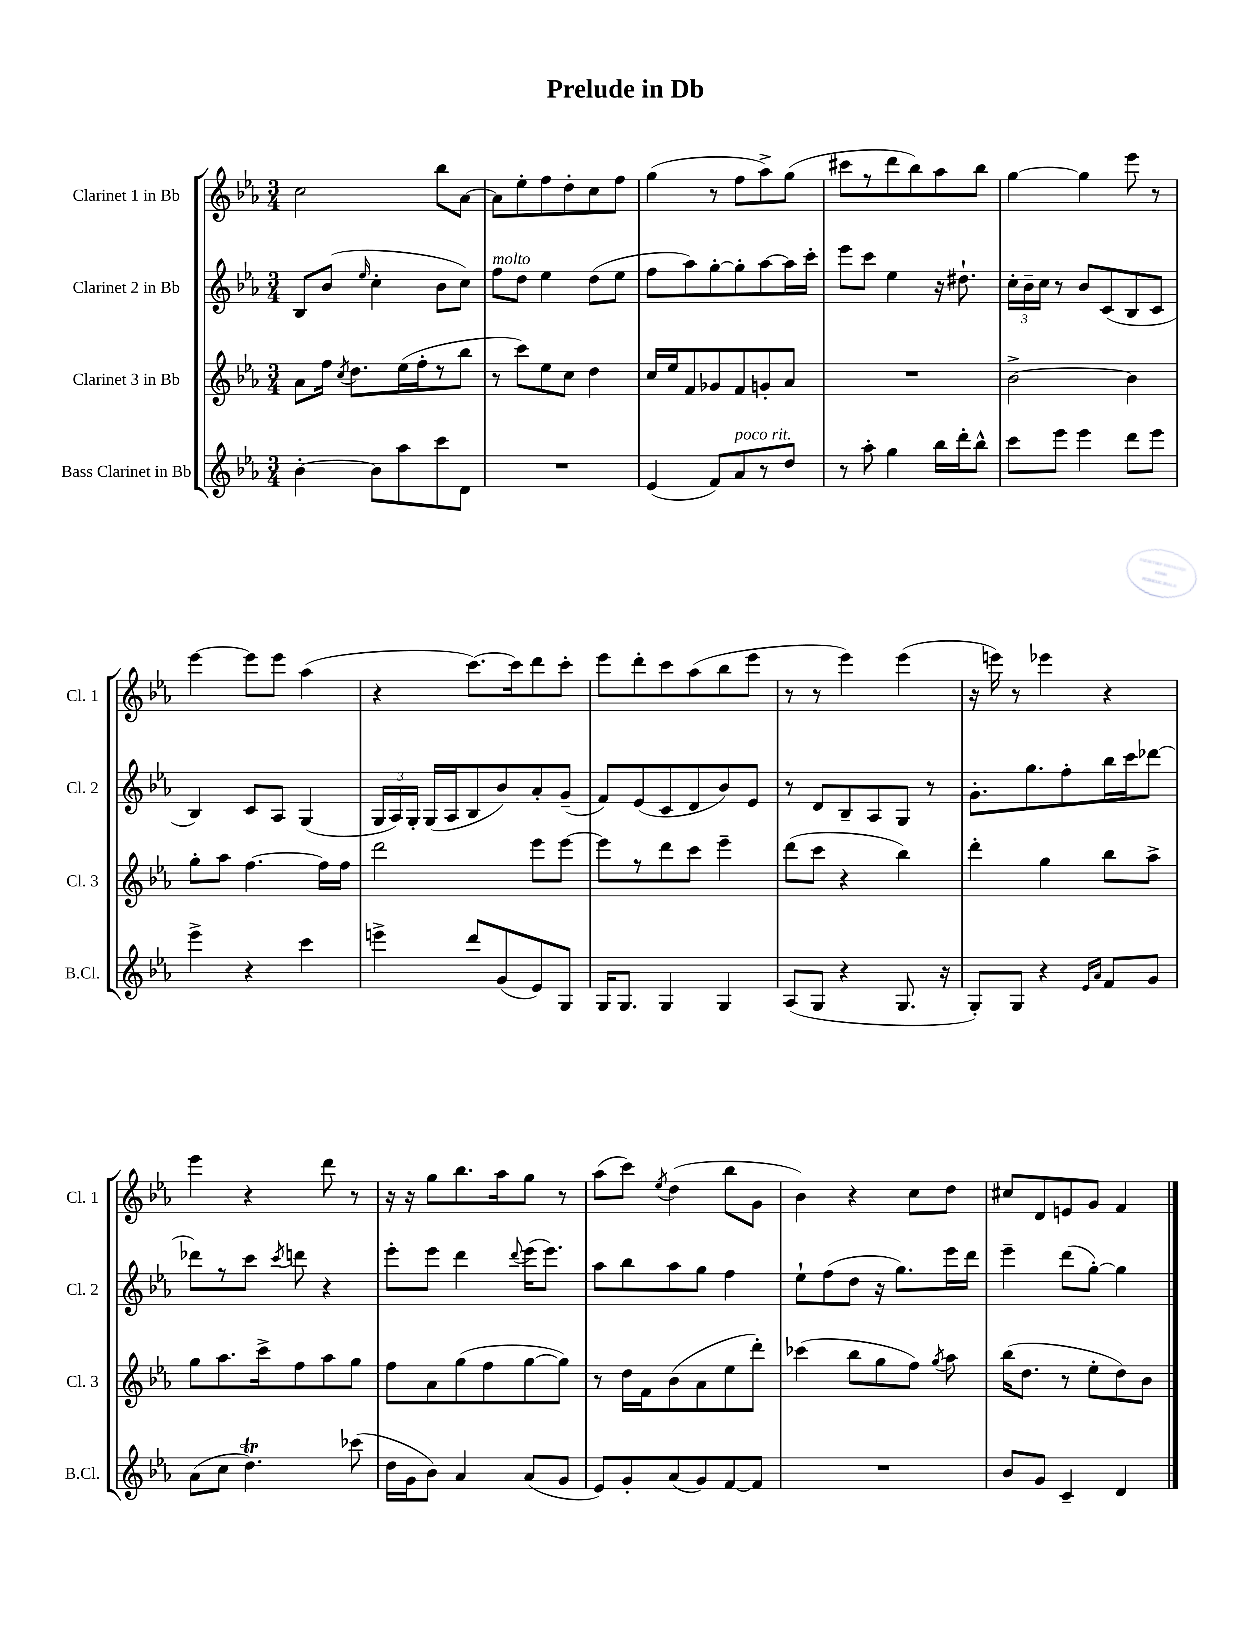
\header { title = "Prelude in Db" }
<<
\new StaffGroup <<
\new Staff = "s0" \with { instrumentName = "Clarinet 1 in Bb" shortInstrumentName = "Cl. 1" } {
    \clef treble \key ees \major \numericTimeSignature \time 3/4
    \autoBeamOff c''2 bes''8[ aes'8]~ |
    aes'8[ ees''8-. f''8 d''8-. c''8 f''8] |
    g''4( r8 f''8[ aes''8->) g''8]( |
    cis'''8[ r8 d'''8 bes''8) aes''8 bes''8] |
    g''4~ g''4 ees'''8 r8 |
    ees'''4~ ees'''8[ ees'''8] aes''4( |
    r4 c'''8.[~) c'''16 d'''8 c'''8]-. |
    ees'''8[ d'''8-. c'''8 aes''8( bes''8 ees'''8] |
    r8 r8 ees'''4) ees'''4( |
    r16 e'''16) r8 ees'''4 r4 |
    ees'''4 r4 d'''8 r8 |
    r16 r16 g''8[ bes''8. aes''16 g''8] r8 |
    aes''8[( c'''8]) \acciaccatura { ees''8 } d''4( bes''8[ g'8] |
    bes'4) r4 c''8[ d''8] |
    cis''8[ d'8 e'8 g'8] f'4 \bar "|." |
}
\new Staff = "s1" \with { instrumentName = "Clarinet 2 in Bb" shortInstrumentName = "Cl. 2" } {
    \clef treble \key ees \major \numericTimeSignature \time 3/4
    \autoBeamOff bes8[ bes'8]( \grace { ees''16 } c''4-. bes'8[ c''8]) |
    f''8[^\markup { \italic "molto" } d''8] ees''4 d''8[( ees''8] |
    f''8[ aes''8) g''8~-. g''8-. aes''8~ aes''16 c'''16]-. |
    ees'''8[ c'''8] ees''4 r16 dis''8.-! |
    \tuplet 3/2 { c''16[-. bes'16-- c''16] } r8 bes'8[ c'8( bes8 c'8] |
    bes4) c'8[ aes8] g4( |
    \tuplet 3/2 { g16[ aes16) g16]-. } g16[( aes16 bes8 bes'8) aes'8-. g'8]--( |
    f'8[) ees'8( c'8 d'8 bes'8) ees'8] |
    r8 d'8[ bes8-- aes8 g8] r8 |
    g'8.[-. g''8. f''8-. bes''16 c'''16 des'''8]~ |
    des'''8[ r8 c'''8] \acciaccatura { c'''8 } d'''8 r4 |
    ees'''8[-. ees'''8] d'''4 \appoggiatura { d'''8 } ees'''16[( ees'''8.]) |
    aes''8[ bes''8 aes''8 g''8] f''4 |
    ees''8[-! f''8( d''8] r16 g''8.[) ees'''16 d'''16] |
    ees'''4-- d'''8[( g''8]~-.) g''4 \bar "|." |
}
\new Staff = "s2" \with { instrumentName = "Clarinet 3 in Bb" shortInstrumentName = "Cl. 3" } {
    \clef treble \key ees \major \numericTimeSignature \time 3/4
    \autoBeamOff aes'8[ f''16] \acciaccatura { c''8 } d''8.[ ees''16( f''16-. r8 bes''8] |
    r8 c'''8[) ees''8 c''8] d''4 |
    c''16[ ees''16 f'8 ges'8 f'8 g'8-. aes'8] |
    R2. |
    bes'2~-> bes'4 |
    g''8[-. aes''8] f''4.~ f''16[ f''16] |
    d'''2 ees'''8[ ees'''8]~ |
    ees'''8[ r8 d'''8 c'''8] ees'''4-- |
    d'''8[( c'''8] r4 bes''4) |
    d'''4-. g''4 bes''8[ aes''8]-> |
    g''8[ aes''8. c'''16-> f''8 aes''8 g''8] |
    f''8[ aes'8 g''8( f''8 g''8~ g''8]) |
    r8 d''16[ f'16 bes'8( aes'8 ees''8 d'''8]-.) |
    ces'''4( bes''8[ g''8 f''8]) \acciaccatura { g''8 } aes''8 |
    bes''16[( d''8.] r8 ees''8[-. d''8) bes'8] \bar "|." |
}
\new Staff = "s3" \with { instrumentName = "Bass Clarinet in Bb" shortInstrumentName = "B.Cl." } {
    \clef treble \key ees \major \numericTimeSignature \time 3/4
    \autoBeamOff bes'4~-. bes'8[ aes''8 c'''8 d'8] |
    R2. |
    ees'4( f'8[) aes'8^\markup { \italic "poco rit." } r8 d''8] |
    r8 aes''8-. g''4 bes''16[ d'''16-. bes''8]-^ |
    c'''8[ ees'''8] ees'''4 d'''8[ ees'''8] |
    ees'''4-> r4 c'''4 |
    e'''4-> d'''8[ g'8( ees'8) g8] |
    g16[ g8.] g4 g4 |
    aes8[( g8] r4 g8. r16 |
    g8[-.) g8] r4 \grace { ees'16[ aes'16] } f'8[ g'8] |
    aes'8[( c''8] d''4.\trill) ces'''8( |
    d''16[ g'16 bes'8]) aes'4 aes'8[( g'8] |
    ees'8[) g'8-. aes'8( g'8) f'8~ f'8] |
    R2. |
    bes'8[ g'8] c'4-- d'4 \bar "|." |
}
>>
>>
\layout { \context { \Score \remove "Bar_number_engraver" } }
